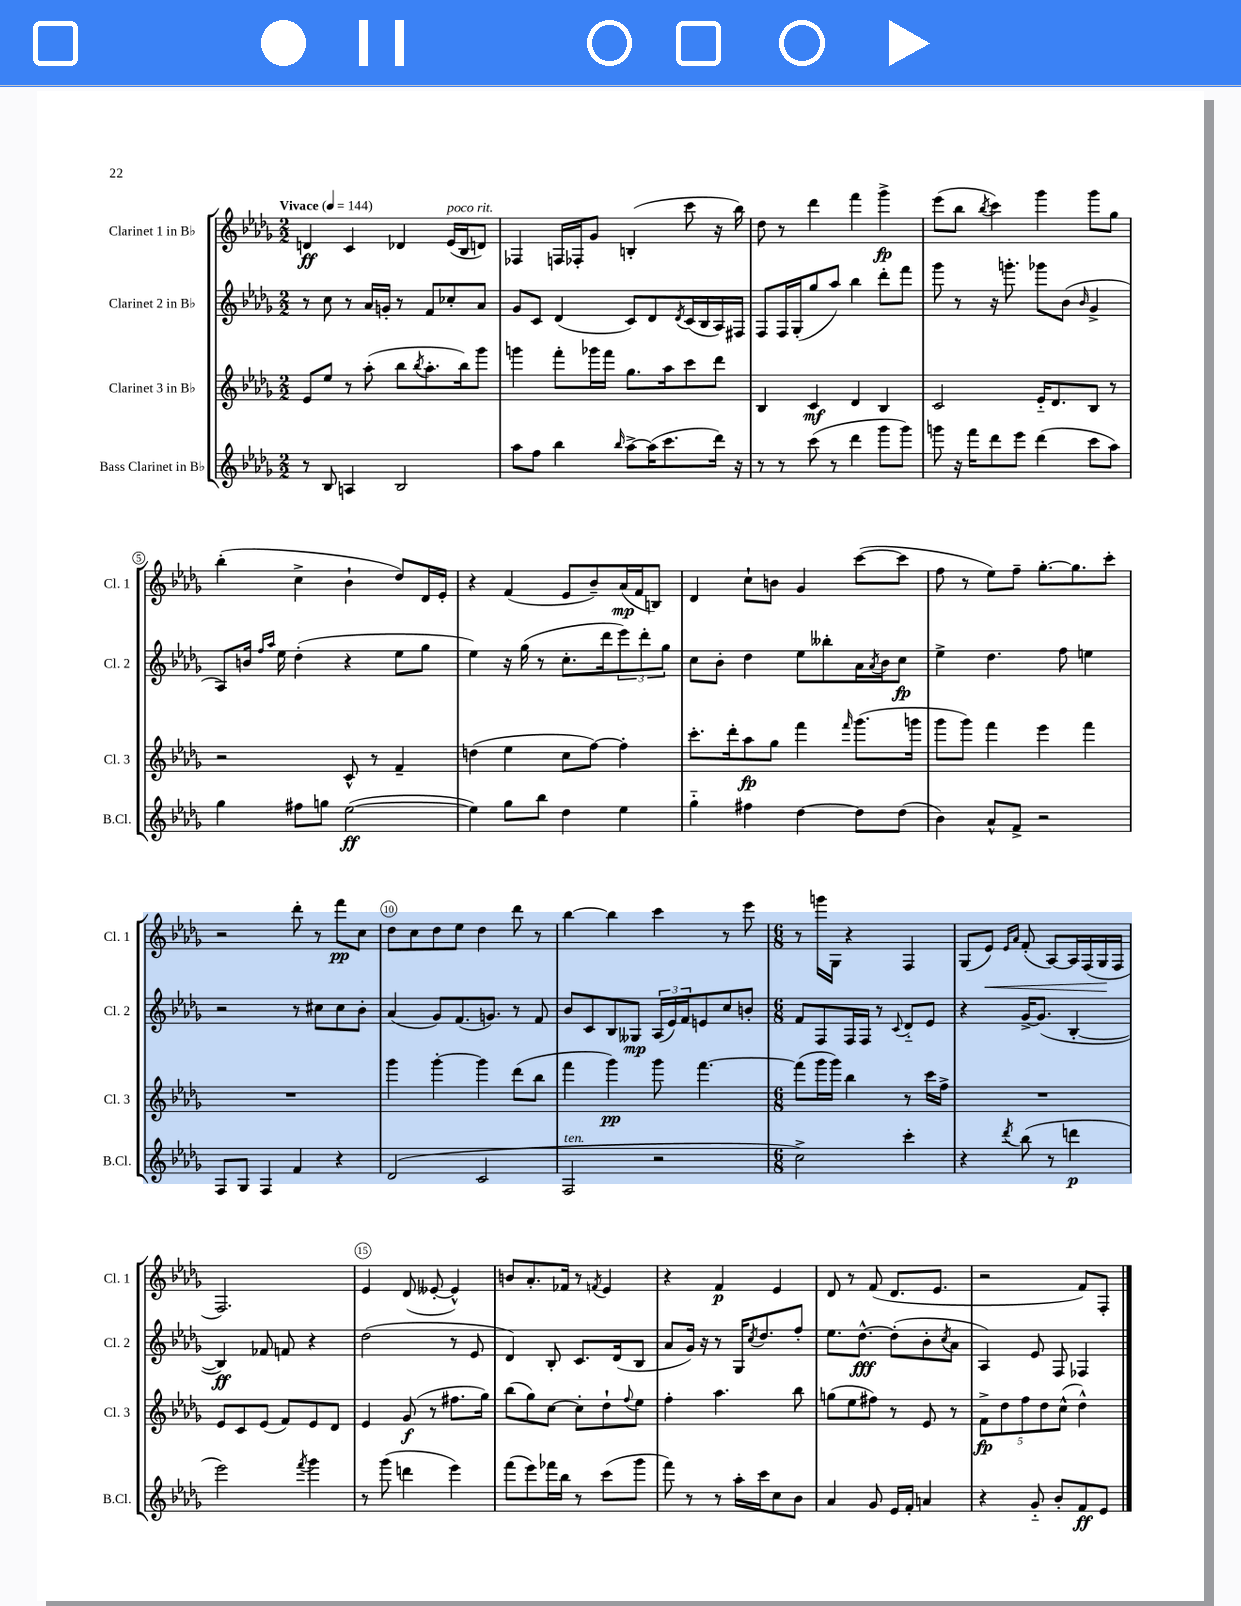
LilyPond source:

<<
\new StaffGroup <<
\new Staff = "s0" \with { instrumentName = "Clarinet 1 in Bb" shortInstrumentName = "Cl. 1" } {
    \clef treble \key des \major \numericTimeSignature \time 2/2 \tempo "Vivace" 4 = 144
    d'4\ff c'4 des'4 ees'16^\markup { \italic "poco rit." }( bes16 d'8) |
    fes4 f16 fes16-. ges'8 b4-.( c'''8 r16 bes''16) |
    des''8 r8 des'''4 f'''4 ges'''4->\fp |
    ees'''8( bes''8 \acciaccatura { bes''8 } c'''4) ges'''4 ges'''8 ges''8 |
    bes''4-.( c''4-> bes'4-! des''8) des'16 ees'16-. |
    r4 f'4( ees'8 bes'8--) aes'16\mp( f'16 b8) |
    des'4 c''8-! b'8 ges'4 c'''8~( c'''8 |
    f''8 r8 ees''8) f''8-- ges''8.~-. ges''8. c'''8-. |
    r2 des'''8-. r8 f'''8\pp c''8 |
    des''8 c''8 des''8 ees''8 des''4 des'''8 r8 |
    bes''4~ bes''4 c'''4 r8 ees'''8 |
    \numericTimeSignature \time 6/8 r8 g'''16 ges16 r4 f4 |
    ges8( ees'8\<) \grace { ees'16 aes'16 } f'8-.( aes8~) aes16 f16( ges16\! f16 |
    f2.) |
    ees'4 des'8( eeses'8~-. eeses'4-^) |
    b'8 aes'8.-. fes'16 r8 \acciaccatura { f'8 } ees'4 |
    r4 f'4\p ees'4 |
    des'8 r8 f'8( des'8. ees'8. |
    r2 f'8) f8-. \bar "|." |
}
\new Staff = "s1" \with { instrumentName = "Clarinet 2 in Bb" shortInstrumentName = "Cl. 2" } {
    \clef treble \key des \major \numericTimeSignature \time 2/2
    r8 c''8 r8 aes'16 g'16-. r8 f'8 ces''8-. aes'8 |
    ges'8 c'8 des'4( c'8) des'8 \acciaccatura { des'8 } c'16( bes16 aes16) fis16 |
    f8 f16 ges16-.( ges''8 aes''8) bes''4 des'''8-. f'''8 |
    ges'''8 r8 r16 g'''8.-. ges'''8 bes'8( \grace { bes'16 } ges'4-> |
    aes8) b'16 \grace { f''16 aes''16 } ees''16 des''4-.( r4 ees''8 ges''8 |
    ees''4) r16 ges''16( r8 c''8.-. des'''16 \tuplet 3/2 { ees'''8) des'''8-. ges''8 } |
    c''8 bes'8-. des''4 ees''8 beses''8-. aes'16 \acciaccatura { aes'8 } bes'16 c''8\fp |
    ees''4-> des''4. f''8 e''4 |
    r2 r8 cis''8 cis''8 bes'8-. |
    aes'4( ges'8) f'8.( g'8.) r8 f'8 |
    bes'8 c'8 bes8 geses8\mp \tuplet 3/2 { aes16( ees'16) f'16 } e'8 c''8 b'8-. |
    \numericTimeSignature \time 6/8 f'8 f8 f16 f16 r8 \appoggiatura { c'8 } des'8-_ ees'8 |
    r4 ges'16~-> ges'8.( bes4~-. |
    bes4\ff) fes'8 f'8 r4 |
    des''2( r8 ees'8 |
    des'4) bes8-. c'8. des'16( bes8 |
    aes'8 ges'16) r16 r8 ges16 \acciaccatura { c''8 } des''8. f''8-. |
    ees''8. des''8.~-^\fff des''8-.( bes'8-. \acciaccatura { c''8 } aes'8 |
    aes4) ees'8 f8 fes4 \bar "|." |
}
\new Staff = "s2" \with { instrumentName = "Clarinet 3 in Bb" shortInstrumentName = "Cl. 3" } {
    \clef treble \key des \major \numericTimeSignature \time 2/2
    ees'8 ees''8 r8 aes''8-.( bes''8 \acciaccatura { bes''8 } aes''8.-. bes''16) ges'''8 |
    g'''4 f'''8-. ges'''16 f'''16 ges''8. aes''16 c'''8 des'''8 |
    bes4 c'4\mf des'4 bes4 |
    c'2 ees'16-_ des'8. bes8 r8 |
    r2 c'8-^ r8 f'4-- |
    d''4( ees''4 c''8 f''8~) f''4-. |
    c'''8.-. des'''16-. aes''8\fp ges''8 f'''4 \grace { f'''16 } ges'''8.( g'''16 |
    ges'''8 ges'''8) f'''4 ees'''4 f'''4 |
    R1 |
    ges'''4 ges'''4~-. ges'''4 des'''8( bes''8 |
    f'''4 ges'''4\pp) ges'''8 f'''4.~ |
    \numericTimeSignature \time 6/8 f'''8( ges'''16 ges'''16) bes''4 r8 c'''16 f''16-> |
    R2. |
    ees'8 c'8 ees'8( f'8) ees'8 des'8 |
    ees'4 ges'8\f( r8 fis''8. ges''16) |
    bes''8( ges''8) c''8~ c''8-. des''8-! \appoggiatura { f''8 } ees''8 |
    f''4-. aes''4. bes''8 |
    g''8( ees''8 fis''8) r8 ees'8 r8 |
    \tuplet 5/4 { f'8->\fp des''8 f''8 des''8 c''8-^( } des''4-^) \bar "|." |
}
\new Staff = "s3" \with { instrumentName = "Bass Clarinet in Bb" shortInstrumentName = "B.Cl." } {
    \clef treble \key des \major \numericTimeSignature \time 2/2
    r8 bes8 a4 bes2 |
    aes''8 f''8 bes''4 \grace { bes''16 } aes''8~-> aes''16( c'''8. des'''16) r16 |
    r8 r8 c'''8( r8 des'''4 ges'''8 ges'''8) |
    g'''8 r16 f'''16 des'''8 ees'''8 des'''4( c'''8 aes''8) |
    ges''4 fis''8 g''8 ees''2~\ff( |
    ees''4) ges''8 bes''8 des''4 ees''4 |
    ges''4-_ fis''4 des''4~ des''8 des''8( |
    bes'4) aes'8-^ f'8-> r2 |
    f8 ges8 f4 f'4 r4 |
    des'2( c'2 |
    f2^\markup { \italic "ten." } r2 |
    \numericTimeSignature \time 6/8 c''2->) c'''4-. |
    r4 \acciaccatura { des'''8 } bes''8( r8 d'''4\p |
    ees'''2) \acciaccatura { f'''8 } ges'''4 |
    r8 ges'''8( d'''4 ees'''4) |
    f'''8( ees'''8) fes'''16 bes''16 r8 c'''8( ges'''8 |
    f'''8) r8 r8 aes''16-. c'''16 c''8 bes'8 |
    aes'4 ges'8 ees'16 f'16-. a'4 |
    r4 ges'8-_ bes'8-. f'8\ff ees'8 \bar "|." |
}
>>
>>
\layout { \context { \Score \override BarNumber.break-visibility = ##(#f #t #t) barNumberVisibility = #(every-nth-bar-number-visible 5) \override BarNumber.stencil = #(make-stencil-circler 0.1 0.3 ly:text-interface::print) } }
